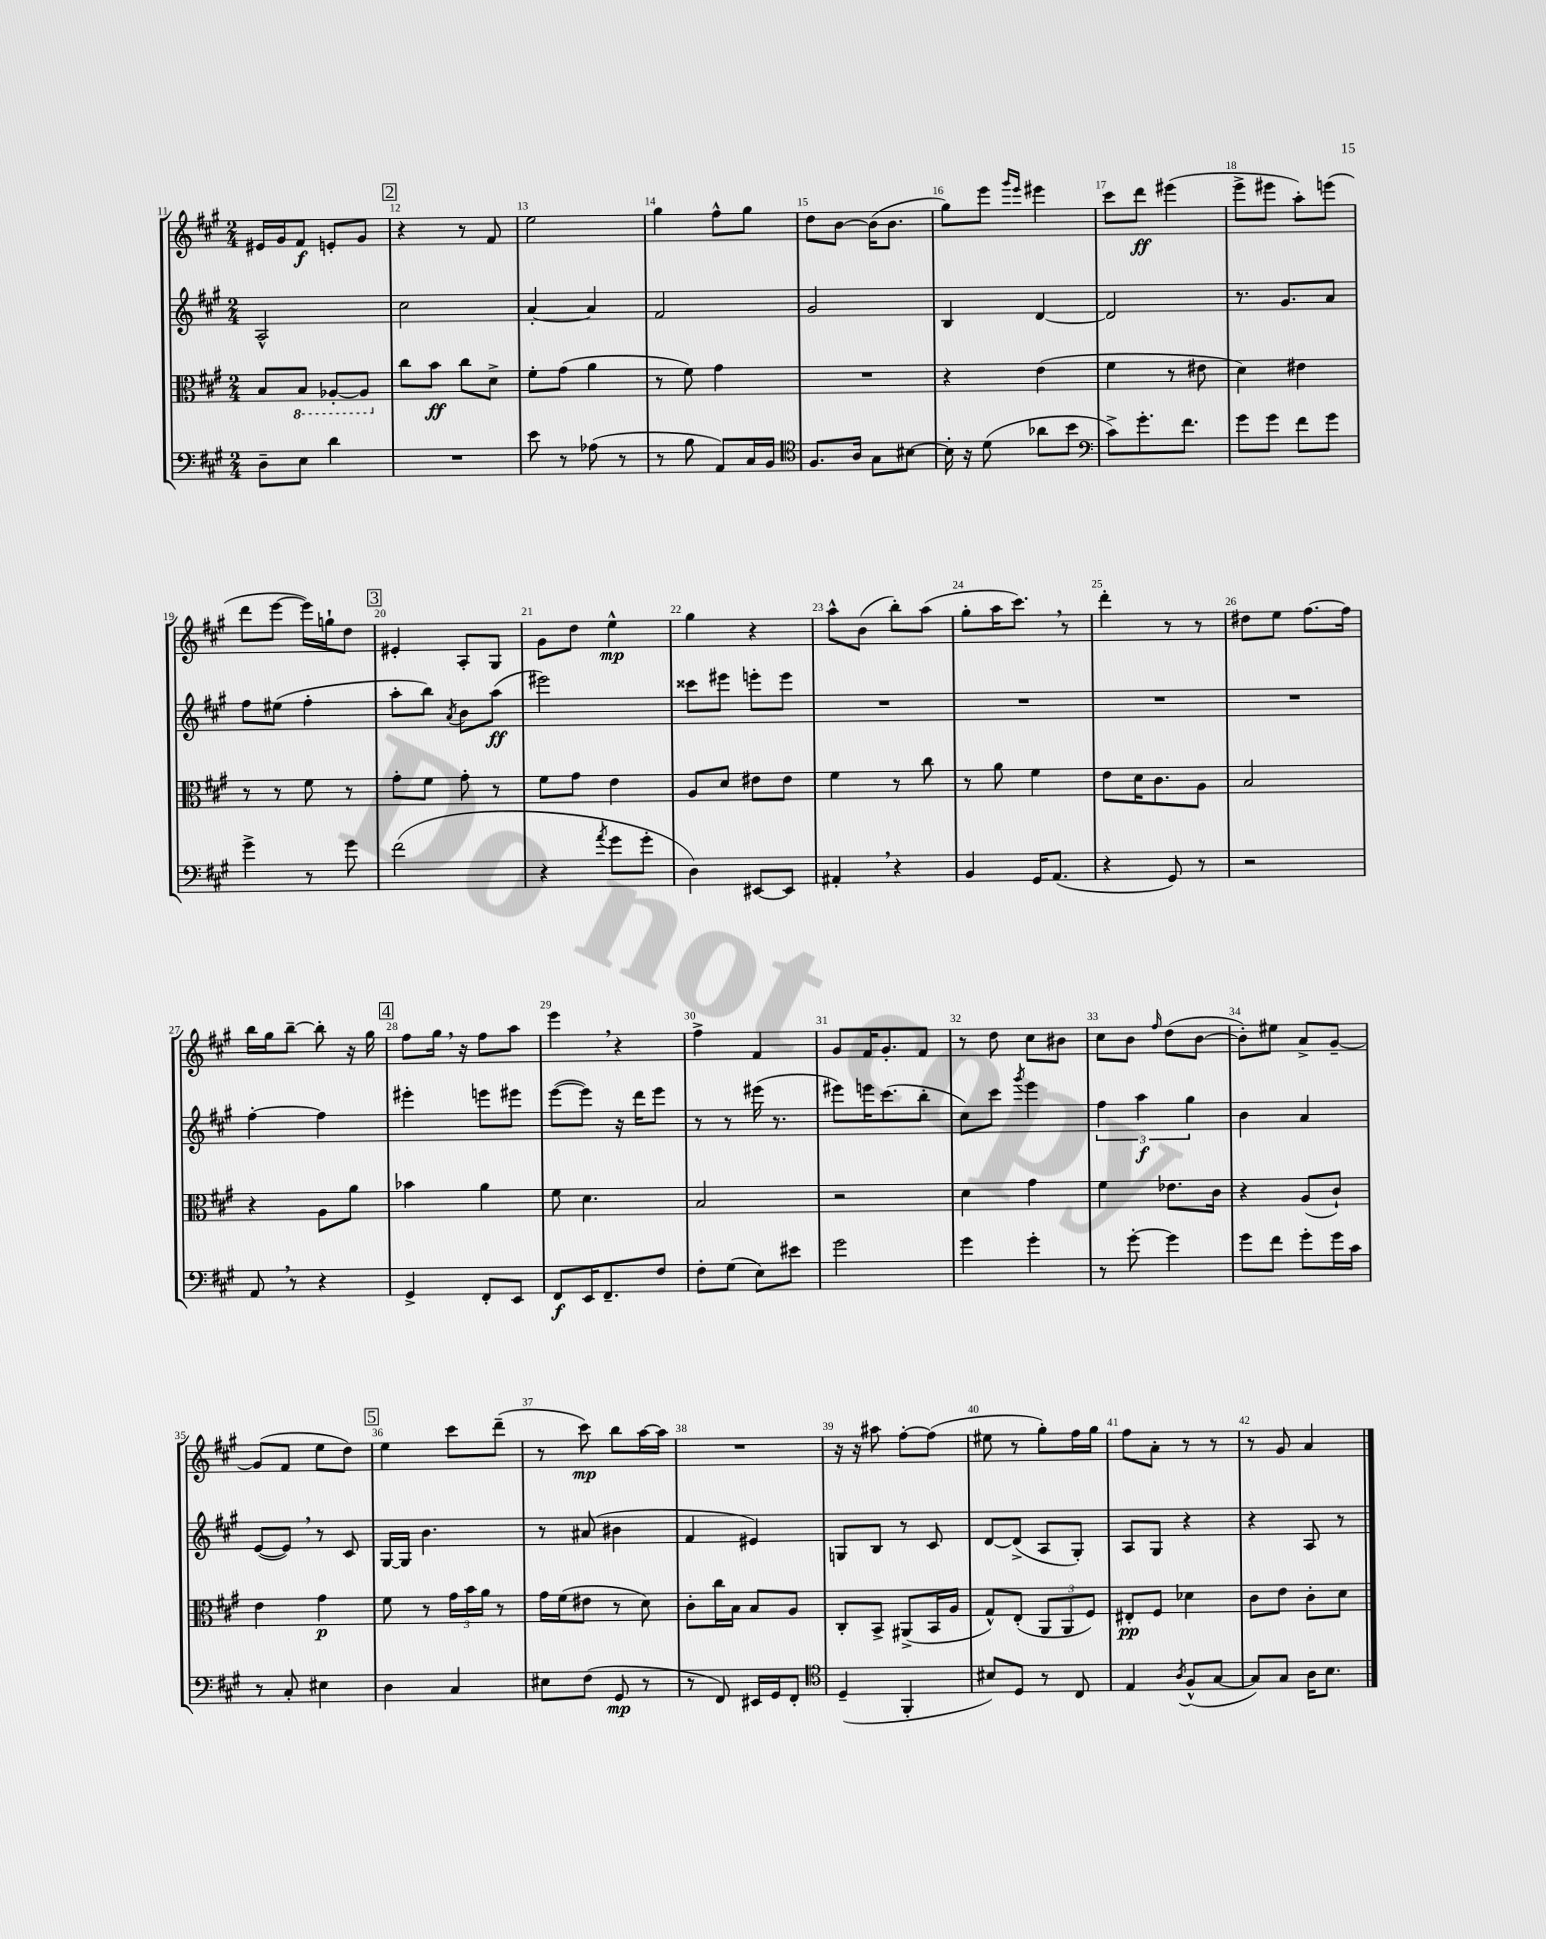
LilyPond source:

<<
\new StaffGroup <<
\new Staff = "s0" {
    \clef treble \key a \major \numericTimeSignature \time 2/4
    eis'16 gis'16 fis'8\f e'8-. gis'8 |
    \mark \markup { \box "2" } r4 r8 fis'8 |
    e''2 |
    gis''4 fis''8-^ gis''8 |
    d''8 b'8~ b'16( b'8. |
    gis''8) e'''8 \grace { gis'''16 e'''16 } eis'''4 |
    cis'''8 d'''8\ff eis'''4( |
    e'''8-> eis'''8 a''8-.) e'''8( |
    d'''8 e'''8~ e'''16) g''16-! d''8 |
    \mark \markup { \box "3" } eis'4-. a8-. gis8 |
    gis'8 d''8 e''4-^\mp |
    gis''4 r4 |
    a''8-^ b'8( b''8-.) a''8( |
    gis''8-. a''16 cis'''8.) \breathe r8 |
    d'''4-. r8 r8 |
    dis''8 e''8 fis''8.~ fis''16 |
    b''16 gis''16 b''8~-- b''8-. r16 gis''16 |
    \mark \markup { \box "4" } fis''8 gis''16 \breathe r16 fis''8 a''8 |
    e'''4 \breathe r4 |
    fis''4-> fis'4 |
    gis'8 fis'16 gis'8.-. fis'8 |
    r8 d''8 cis''8 bis'8 |
    cis''8 b'8 \grace { fis''16 } d''8( b'8~ |
    b'8-.) eis''8 a'8-> gis'8~-- |
    gis'8( fis'8 e''8 d''8) |
    \mark \markup { \box "5" } e''4 cis'''8 d'''8--( |
    r8 cis'''8\mp) b''8 a''16~ a''16 |
    R2 |
    r16 r16 ais''8 fis''8~-. fis''8( |
    eis''8 r8 gis''8-.) fis''16 gis''16 |
    fis''8 a'8-. r8 r8 |
    r8 gis'8 a'4 \bar "|." |
}
\new Staff = "s1" {
    \clef treble \key a \major \numericTimeSignature \time 2/4
    a2-^ |
    \mark \markup { \box "2" } cis''2 |
    a'4~-. a'4 |
    fis'2 |
    gis'2 |
    b4 d'4~ |
    d'2 |
    r8. gis'8. a'8 |
    fis''8 eis''8( fis''4-. |
    \mark \markup { \box "3" } a''8-. b''8) \acciaccatura { a'8 } b'8 a''8\ff( |
    eis'''2) |
    cisis'''8 eis'''8 e'''8-. e'''8 |
    R2 |
    R2 |
    R2 |
    R2 |
    fis''4~-. fis''4 |
    \mark \markup { \box "4" } eis'''4-. e'''8 eis'''8 |
    e'''8~( e'''8) r16 d'''16 e'''8 |
    r8 r8 eis'''16( r8. |
    eis'''8) e'''16 cis'''8.( b''8-. |
    cis''8) cis'''8 \acciaccatura { gis'''8 } e'''4 |
    \tuplet 3/2 { fis''4 a''4\f gis''4 } |
    b'4 a'4 |
    e'8~( e'8) \breathe r8 cis'8 |
    \mark \markup { \box "5" } gis16~ gis16 b'4. |
    r8 ais'8( bis'4 |
    fis'4 eis'4) |
    g8 b8 r8 cis'8 |
    d'8~ d'8->( a8 gis8-.) |
    a8 gis8 r4 |
    r4 a8 r8 \bar "|." |
}
\new Staff = "s2" {
    \clef alto \key a \major \numericTimeSignature \time 2/4
    b8 \ottava #-1 b,8 aes,8~-. aes,8 \ottava #0 |
    \mark \markup { \box "2" } cis''8 b'8\ff cis''8 d'8-> |
    fis'8-. gis'8( a'4 |
    r8 fis'8) gis'4 |
    R2 |
    r4 e'4( |
    fis'4 r8 eis'8 |
    d'4) eis'4 |
    r8 r8 fis'8 r8 |
    \mark \markup { \box "3" } gis'8-. fis'8 gis'8-. r8 |
    fis'8 gis'8 e'4 |
    a8 d'8 eis'8 eis'8 |
    fis'4 r8 cis''8 |
    r8 a'8 fis'4 |
    e'8 d'16 cis'8. a8 |
    b2 |
    r4 a8 a'8 |
    \mark \markup { \box "4" } bes'4 a'4 |
    fis'8 d'4. |
    b2 |
    r2 |
    d'4 gis'4 |
    fis'4 ees'8. cis'16 |
    r4 a8( cis'8-!) |
    e'4 gis'4\p |
    \mark \markup { \box "5" } fis'8 r8 \tuplet 3/2 { gis'16 b'16 a'16 } r8 |
    gis'16 fis'16( eis'8 r8 d'8) |
    cis'8-. cis''16 b16 b8 a8 |
    cis8-. b,8-> ais,8->( b,16 a16 |
    gis8-^) e8-.( \tuplet 3/2 { a,8 a,8 fis8) } |
    eis8-.\pp fis8 des'4 |
    cis'8 e'8 cis'8-. d'8 \bar "|." |
}
\new Staff = "s3" {
    \clef bass \key a \major \numericTimeSignature \time 2/4
    d8-- e8 d'4 |
    \mark \markup { \box "2" } R2 |
    e'8 r8 aes8( r8 |
    r8 b8 a,8) cis16 b,16 |
    \clef tenor fis8. a16 gis8 bis8~ |
    bis16-. r16 d'8( aes'8 b'8 |
    \clef bass cis'8->) gis'8.-. fis'8. |
    gis'8 gis'8 fis'8 gis'8 |
    gis'4-> r8 gis'8 |
    \mark \markup { \box "3" } fis'2( |
    r4 \acciaccatura { a'8 } gis'8 gis'8-. |
    d4) eis,8~ eis,8 |
    ais,4-. \breathe r4 |
    b,4 gis,16 a,8.( |
    r4 gis,8) r8 |
    r2 |
    a,8 \breathe r8 r4 |
    \mark \markup { \box "4" } gis,4-> fis,8-. e,8 |
    fis,8\f e,16 fis,8.-- fis8 |
    fis8-. gis8( e8) eis'8 |
    gis'2 |
    gis'4 gis'4-. |
    r8 gis'8~-. gis'4 |
    gis'8 fis'8 gis'8-. gis'16 cis'16 |
    r8 cis8-. eis4 |
    \mark \markup { \box "5" } d4 cis4 |
    eis8 fis8( gis,8\mp r8 |
    r8 fis,8) eis,16 gis,16 fis,8-. |
    \clef tenor d4--( fis,4-. |
    bis8) d8 r8 cis8 |
    e4 \acciaccatura { a8 } fis8-^( gis8~ |
    gis8) gis8 a16 b8. \bar "|." |
}
>>
>>
\layout { \context { \Score currentBarNumber = #11 \override BarNumber.break-visibility = ##(#f #t #t) barNumberVisibility = #all-bar-numbers-visible } }
